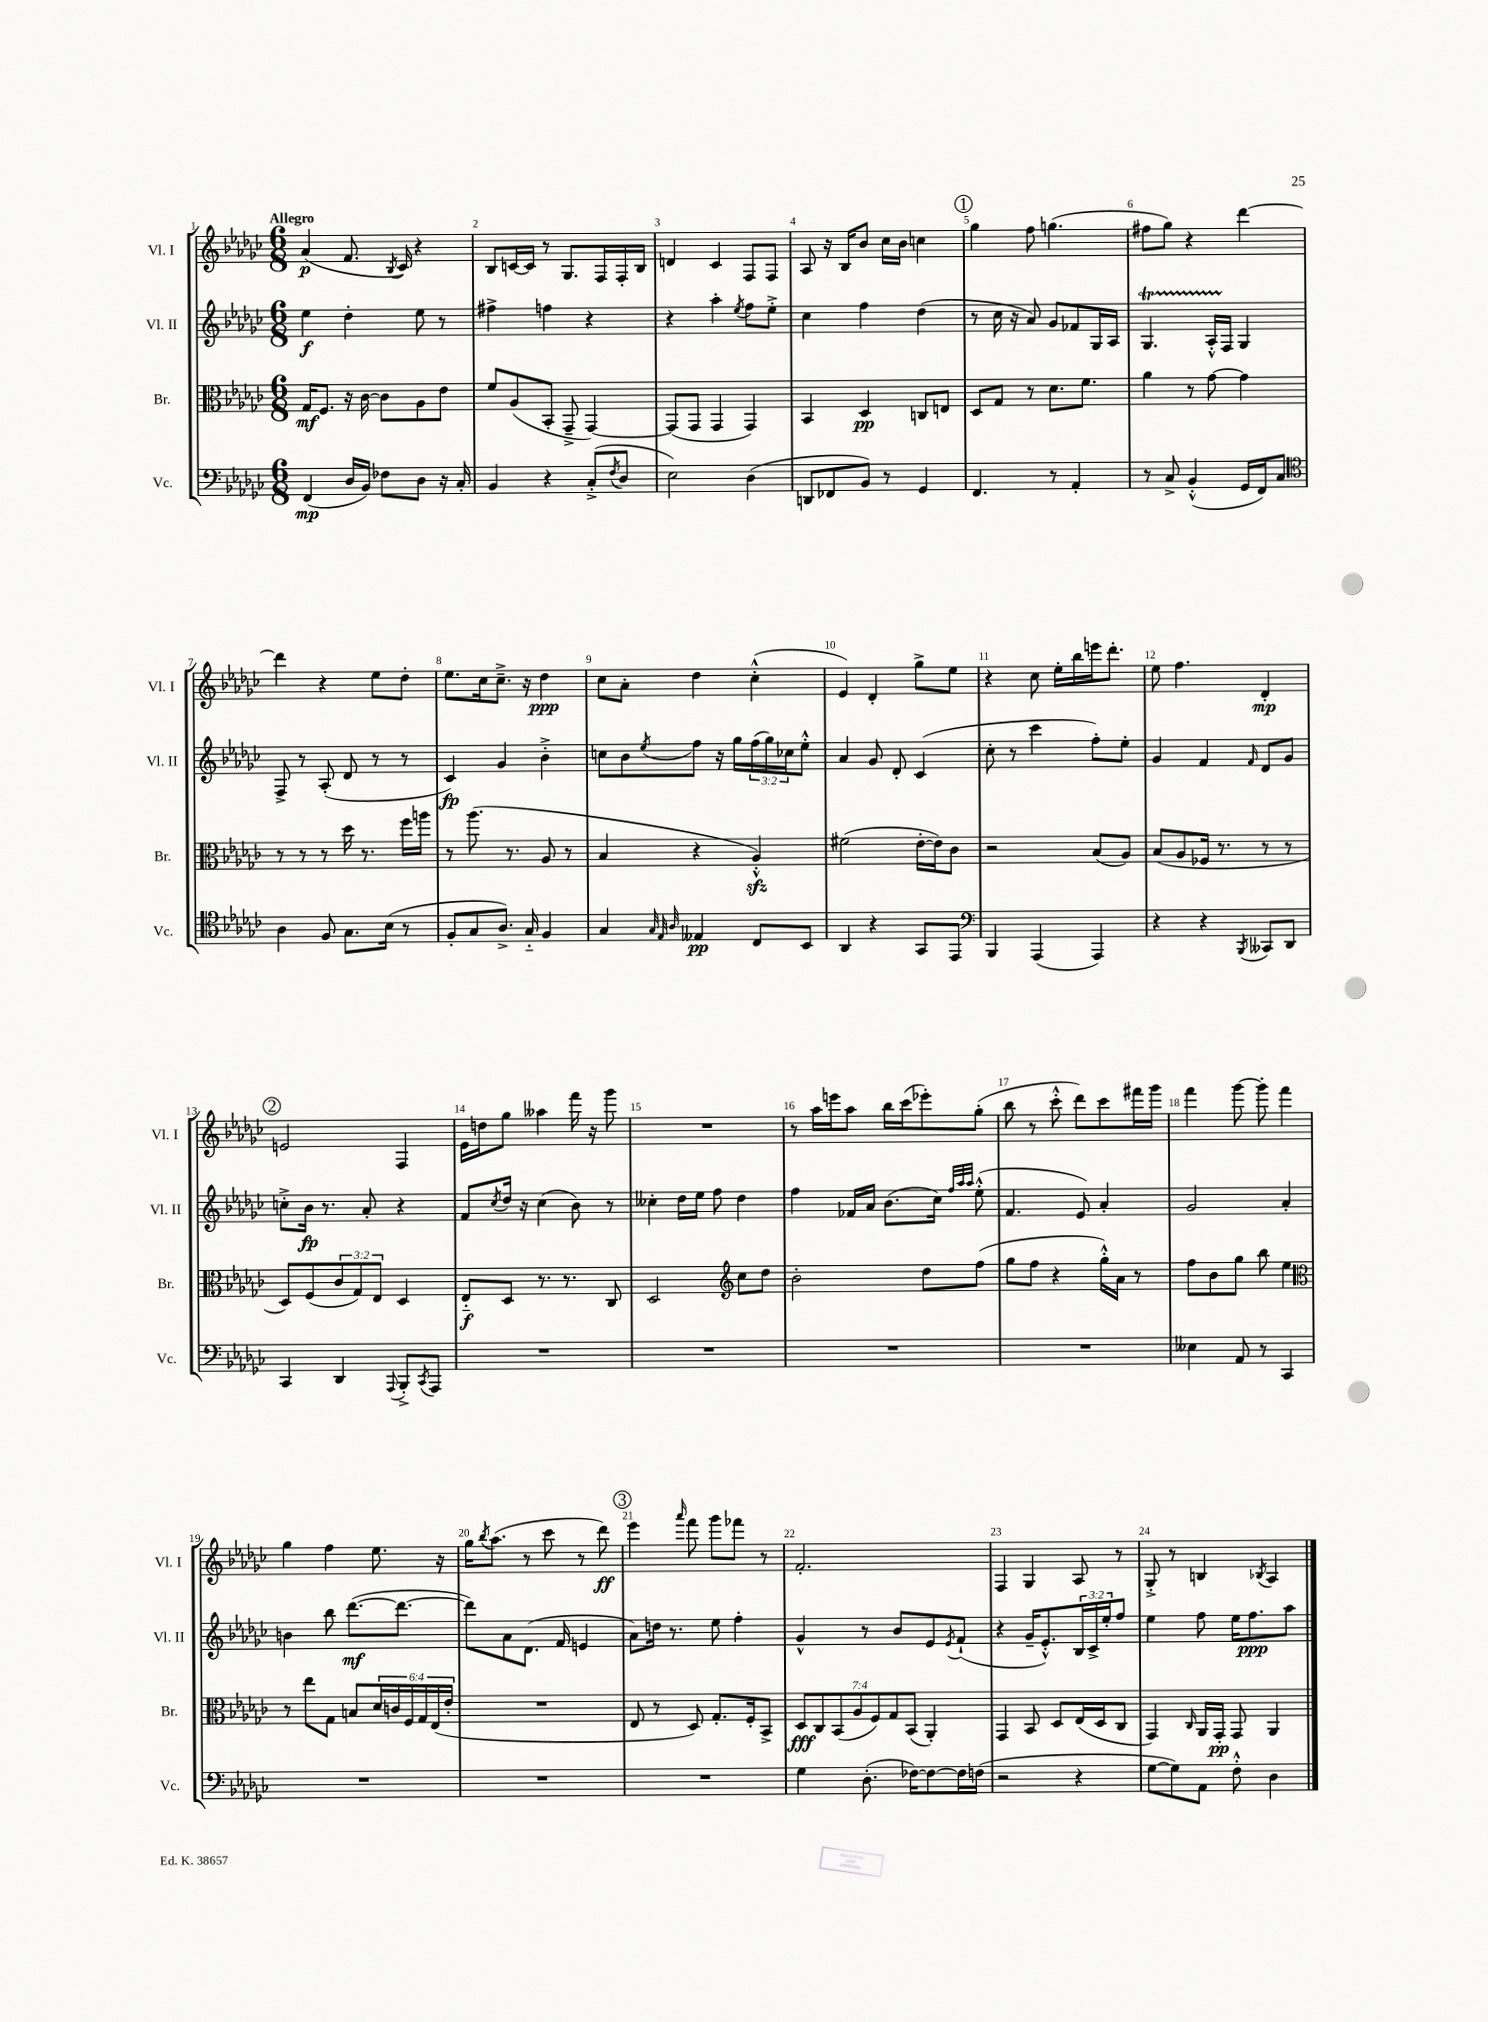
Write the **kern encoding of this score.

**kern	**kern	**kern	**kern
*staff4	*staff3	*staff2	*staff1
*clefF4	*clefC3	*clefG2	*clefG2
*k[b-e-a-d-g-c-]	*k[b-e-a-d-g-c-]	*k[b-e-a-d-g-c-]	*k[b-e-a-d-g-c-]
*M6/8	*M6/8	*M6/8	*M6/8
(4FF	16G-	4ee-	(4a-
.	8.F	.	.
16D-	16r	4dd-'	8.f
16BB-)	[16c-	.	.
8F-	8c-]	.	.
.	.	.	8qB-
.	.	.	16c-)
8D-	8A-	8ee-	4r
16r	8e-	8r	.
16C-'	.	.	.
=	=	=	=
4BB-	8f	4ff#^	8B-
.	(8A-	.	[16c
.	.	.	16c]
4r	8BB-'	4ff	8r
.	8GG-~^	.	8.G-
(8C-'^	[4GG-)	4r	.
.	.	.	16F
8qF	.	.	.
8D-	.	.	16F'
.	.	.	16B-
=	=	=	=
2E-)	(8GG-]	4r	4d
.	8GG-	.	.
.	4GG-	4aa-'	4c-
.	.	8qee-	.
(4D-	4GG-)	8ff	8F
.	.	8ee-'^	8F
=	=	=	=
8DD	4BB-	4cc-	8A-
8FF-	.	.	16r
.	.	.	16B-
8BB-)	4D-	4ff	8b-
8r	.	.	16cc-
.	.	.	16b-
4GG-	8C	(4dd-	4cc
.	8E	.	.
=	=	=	=
4.FF	8D-	8r	4gg-
.	8G-	16cc-	.
.	.	16r	.
.	8r	8a-)	8ff
8r	8.d-	8g-	(4.gg
4AA-'	.	8f-	.
.	8.f	.	.
.	.	16G-	.
.	.	16A-	.
=	=	=	=
8r	4a-	4.G-	8ff#
8C-^	.	.	8gg-)
(4BB-'^^	8r	.	4r
.	[8g-	16A-'^^	.
.	.	16F	.
16GG-	4g-]	4G-	[4ddd-
16FF)	.	.	.
8C-	.	.	.
=	=	=	=
*clefC4	*	*	*
4A-	8r	8F^	4ddd-]
.	8r	8r	.
8F	8r	(8A-'	4r
8.G-	16dd-	8d-	.
.	8.r	.	.
.	.	8r	8ee-
(16B-	.	.	.
8r	16ff	8r	8dd-'
.	16aa	.	.
=	=	=	=
8F'	8r	4c-)	8.ee-
8G-	(8.aa-	.	.
.	.	.	16cc-
8.A-^)	.	4g-	8.cc-~^
.	8.r	.	.
16G-'~	.	.	16r
4F	8A-	4b-'^	4dd-
.	8r	.	.
=	=	=	=
4G-	4B-	8cc	8cc-
.	.	8b-	8a-'
32qqG-	.	.	.
32qqE-	.	.	.
32qqA-	.	8qee-	.
4E--	4r	8ff	4dd-
.	.	16r	.
.	.	16gg-	.
8C-	4A-'^^)	(24ff	(4cc-'^^
.	.	24gg-)	.
.	.	24cc-	.
8BB-	.	8ee-'^^	.
=	=	=	=
4AA-	(2f#	4a-	4e-)
4r	.	8g-	4d-'
.	.	8d-'	.
8GG-	[16e-'	(4c-	8gg-^
.	16e-])	.	.
8EE-	8c-	.	8ee-
=	=	=	=
*clefF4	*	*	*
4BBB-	2r	8cc-'	4r
.	.	8r	.
(4AAA-	.	4ccc-	8cc-
.	.	.	16ee-'
.	.	.	16bb-
4AAA-)	(8B-	8ff')	16eee
.	.	.	8.ddd-'
.	8A-)	8ee-'	.
=	=	=	=
4r	(8B-	4g-	8ee-
.	8A-	.	4.ff
4r	16F-	4f	.
.	8.r	.	.
8qBBB-	.	16qqf	.
8CC--	8r	8d-	4d-'
8DD-	8r	8g-	.
=	=	=	=
4CC-	8D-)	8cc'^	2e
.	(8F	16b-	.
.	.	8.r	.
4DD-	12c-	.	.
.	12G-)	.	.
.	.	8a-'	.
.	12E-	.	.
8qqAAA-	.	.	.
8BBB-'^	4D-	4r	4F
8qCC-	.	.	.
8AAA-	.	.	.
=	=	=	=
2.r	8E-'~	8f	16e-
.	.	.	16dd
.	.	8qcc-	.
.	8D-	16dd-	8gg-
.	.	16r	.
.	8.r	(4cc-	4aa--
.	8.r	.	.
.	.	8b-)	16fff
.	.	.	16r
.	8C-	8r	8ggg-
=	=	=	=
2.r	2D-	4cc--'	2.r
.	.	16dd-	.
.	.	16ee-	.
.	.	8ff	.
*	*clefG2	*	*
.	8cc-	4dd-	.
.	8dd-	.	.
=	=	=	=
2.r	2b-'	4ff	8r
.	.	.	16aa-
.	.	.	16eee
.	.	16f-	8aa-
.	.	16a-	.
.	.	(8.b-	16bb-
.	.	.	(16ccc-
.	8dd-	.	8eee-')
.	.	16cc-)	.
.	.	32qqff	.
.	.	32qqaa-	.
.	.	32qqaa-	.
.	(8ff	(8ee-'^^	(8gg-'
=	=	=	=
2.r	8gg-	4.f	8bb-
.	8ff	.	8r
.	4r	.	8ccc-'^^
.	.	8e-)	8ddd-)
.	16gg-'^^)	4a-'	8ccc-
.	16a-	.	.
.	8r	.	16fff#
.	.	.	16ggg-
=	=	=	=
4E--	8ff	2g-	4fff
.	8b-	.	.
8AA-	8gg-	.	[8ggg-
8r	8bb-	.	8ggg-']
4CC-	4ee-	4a-'	4fff
=	=	=	=
*	*clefC3	*	*
2.r	8r	4b	4gg-
.	8ee-	.	.
.	8G-	8bb-	4ff
.	8B	([8.ddd-	.
.	24d-	.	8.ee-
.	24c	.	.
.	.	8.ddd-_	.
.	24F	.	.
.	24G-	.	.
.	(24E-	.	.
.	.	.	16r
.	24e-'	.	.
=	=	=	=
2.r	2.r	8ddd-])	16gg-
.	.	.	8qbb-
.	.	.	(8.aa-
.	.	8a-	.
.	.	(8.d-	8r
.	.	.	8ccc-
.	.	16f	.
.	.	4e	8r
.	.	.	8ddd-)
=	=	=	=
2.r	8E-	8a-)	4eee-
.	8r	16dd	.
.	.	8.r	.
.	.	.	16qqaaa-
.	8D-)	.	8fff
.	8.G-'	8ee-	8ggg-
.	.	4ff'	8fff-
.	16F'	.	.
.	8BB-^	.	8r
=	=	=	=
4G-	14D-	4g-^^	2.f'
.	14C-	.	.
.	(14BB-	.	.
.	14A-	.	.
(8.D-'	.	8r	.
.	14F)	.	.
.	14G-	.	.
.	.	8b-	.
.	(14BB-	.	.
[16F-)	.	.	.
8F-_	4AA-')	8e-	.
.	.	8qe-	.
16F-]	.	(8f`	.
(16F	.	.	.
=	=	=	=
2r	4GG-	4r	4F
.	8BB-	16g-~	4G-
.	.	8.e-'^^)	.
.	8D-	.	.
4r	(16E-	24B-	8A-
.	.	24c-^	.
.	16D-	.	.
.	.	24ee-'	.
.	8C-	8ff	8r
=	=	=	=
[8G-	4GG-)	4ee-	8G-'^
8G-])	.	.	8r
.	16qqC-	.	.
8AA-	16AA-	8ff	4B
.	16GG-'	.	.
8F'^^	8GG-	16ee-	.
.	.	8.ff	.
.	.	.	8qB-
4D-	4AA-	.	4A-
.	.	8aa-	.
==	==	==	==
*-	*-	*-	*-
